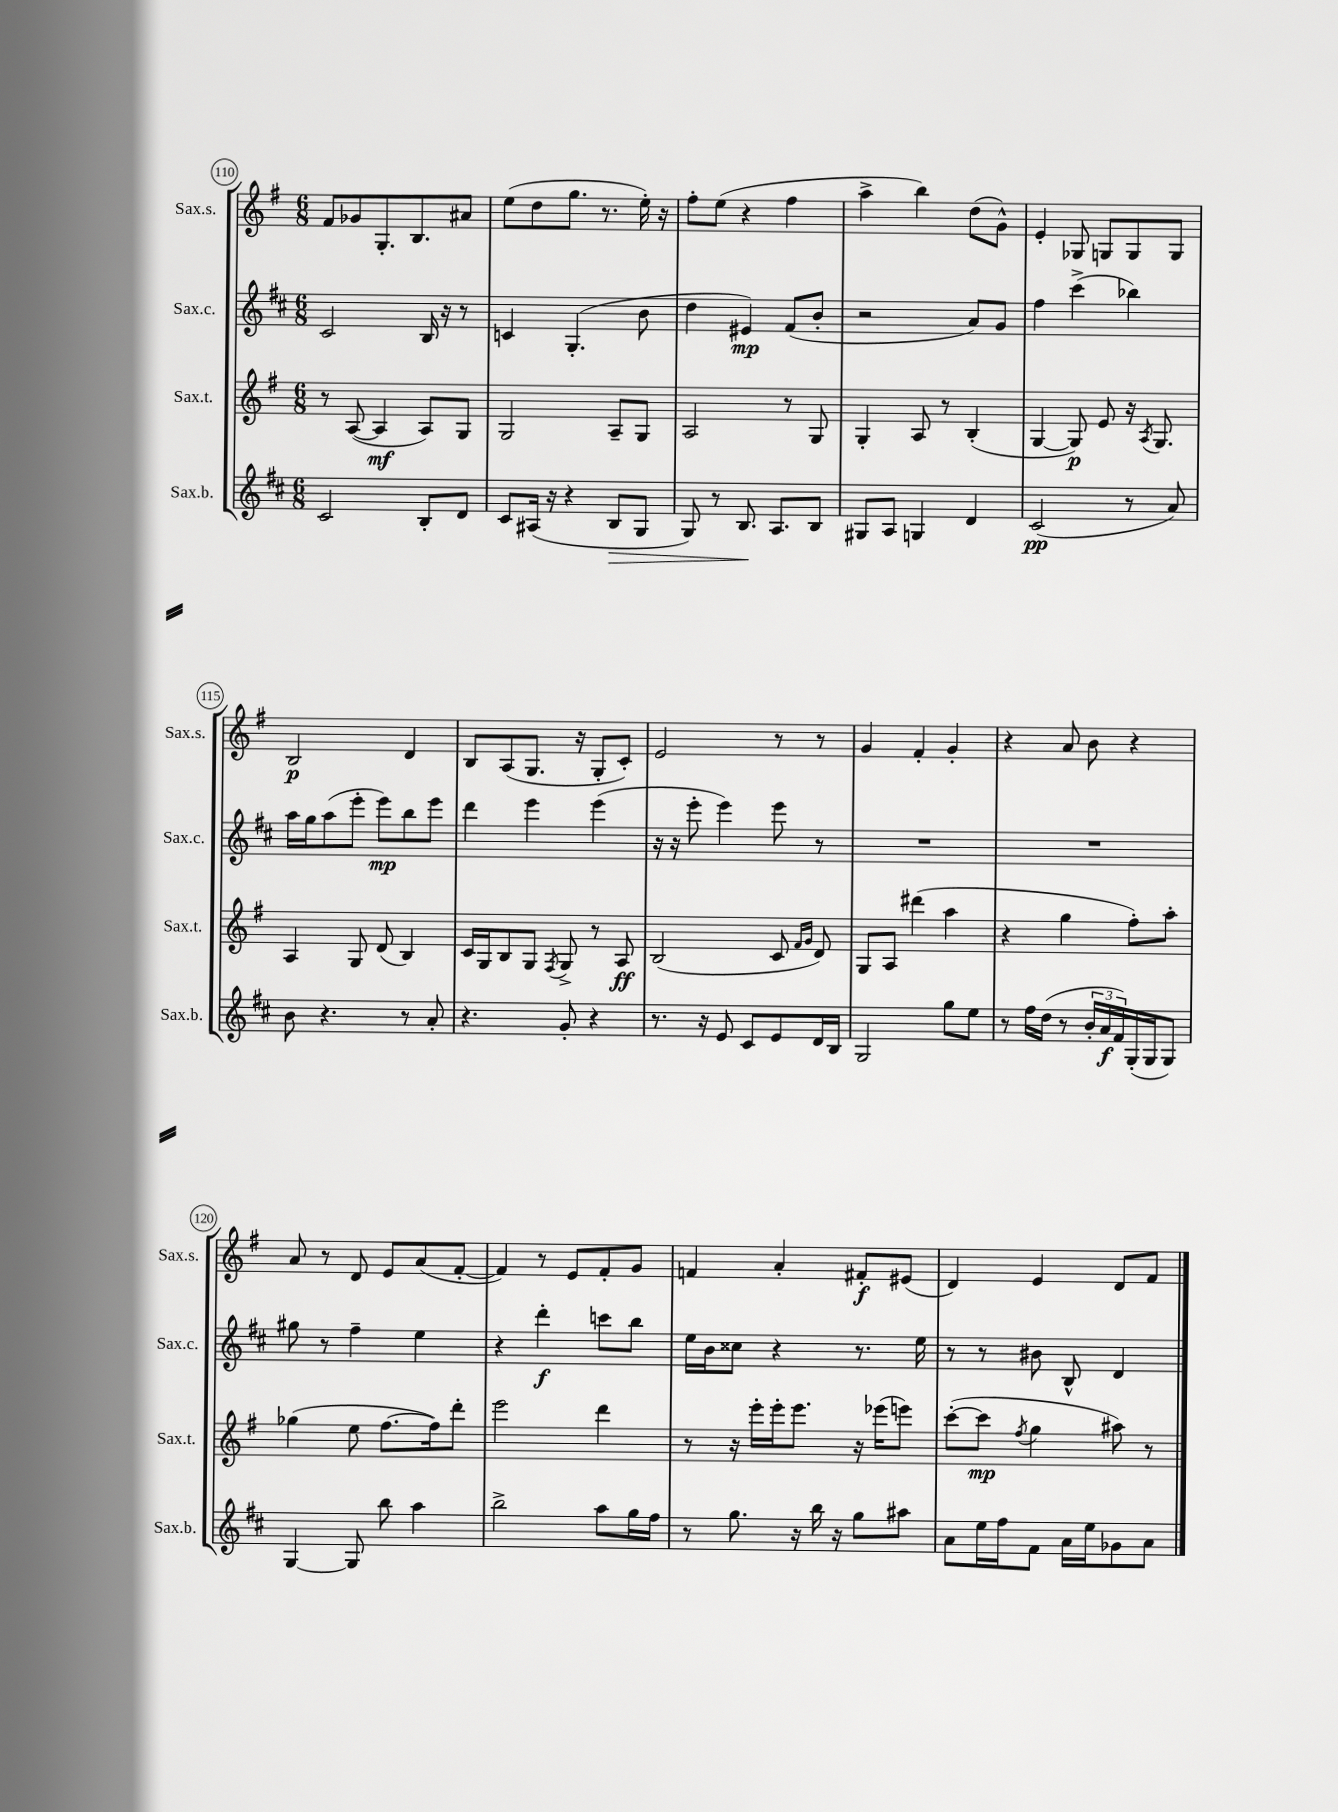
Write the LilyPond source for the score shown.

<<
\new StaffGroup <<
\new Staff = "s0" \with { instrumentName = "Sax.s." shortInstrumentName = "Sax.s." } {
    \clef treble \key g \major \numericTimeSignature \time 6/8
    fis'8 ges'8 g8.-. b8. ais'8 |
    e''8( d''8 g''8. r8. e''16-.) r16 |
    fis''8-. e''8( r4 fis''4 |
    a''4-> b''4) d''8( g'8-^) |
    e'4-. ges8 g8 g8 g8 |
    b2\p d'4 |
    b8 a8( g8. r16 g8-. c'8-.) |
    e'2 r8 r8 |
    g'4 fis'4-. g'4-. |
    r4 a'8 b'8 r4 |
    a'8 r8 d'8 e'8 a'8( fis'8~-. |
    fis'4) r8 e'8 fis'8-. g'8 |
    f'4 a'4-. fis'8-.\f eis'8( |
    d'4) e'4 d'8 fis'8 \bar "|." |
}
\new Staff = "s1" \with { instrumentName = "Sax.c." shortInstrumentName = "Sax.c." } {
    \clef treble \key d \major \numericTimeSignature \time 6/8
    cis'2 b16 r16 r8 |
    c'4 g4.-.( b'8 |
    d''4 eis'4\mp) fis'8( b'8-. |
    r2 a'8) g'8 |
    fis''4 cis'''4->( bes''4) |
    a''16 g''16 a''8( e'''8-. e'''8\mp) b''8 e'''8 |
    d'''4 e'''4 e'''4( |
    r16 r16 e'''8-. e'''4) e'''8 r8 |
    R2. |
    R2. |
    gis''8 r8 fis''4-- e''4 |
    r4 d'''4-.\f c'''8 b''8 |
    e''16 b'16 cisis''8 r4 r8. e''16 |
    r8 r8 bis'8 b8-^ d'4 \bar "|." |
}
\new Staff = "s2" \with { instrumentName = "Sax.t." shortInstrumentName = "Sax.t." } {
    \clef treble \key g \major \numericTimeSignature \time 6/8
    r8 a8~( a4\mf a8) g8 |
    g2 a8-- g8 |
    a2 r8 g8 |
    g4-. a8 r8 b4-.( |
    g4~ g8\p) e'8 r16 \acciaccatura { a8 } g8. |
    a4 g8 d'8( b4) |
    c'16 g16 b8 g8 \acciaccatura { fis8 } g8-> r8 a8\ff |
    b2( c'8 \grace { fis'16 g'16 } d'8) |
    g8 a8 dis'''4( a''4 |
    r4 g''4 fis''8-.) a''8-. |
    ges''4( e''8 fis''8.~ fis''16) d'''8-. |
    e'''2 d'''4 |
    r8 r16 e'''16-. e'''16-. e'''8. r16 ees'''16( e'''8) |
    c'''8~-.( c'''8\mp \acciaccatura { fis''8 } g''4 ais''8) r8 \bar "|." |
}
\new Staff = "s3" \with { instrumentName = "Sax.b." shortInstrumentName = "Sax.b." } {
    \clef treble \key d \major \numericTimeSignature \time 6/8
    cis'2 b8-. d'8 |
    cis'8 ais16( r16 r4 b8\> g8 |
    g8) r8 b8.\! a8. b8 |
    gis8 a8 g4 d'4 |
    cis'2\pp( r8 a'8) |
    b'8 r4. r8 a'8-. |
    r4. g'8-. r4 |
    r8. r16 e'8 cis'8 e'8 d'16 b16 |
    g2 g''8 e''8 |
    r8 fis''16 d''16( r8 \tuplet 3/2 { b'16-. a'16\f fis'16) } g16-.( g16 g8) |
    g4~ g8 b''8 a''4 |
    b''2-> a''8 g''16 fis''16 |
    r8 g''8. r16 b''16 r16 g''8 ais''8 |
    a'8 e''16 fis''16 fis'8 a'16 e''16 ges'8 a'8 \bar "|." |
}
>>
>>
\layout { \context { \Score currentBarNumber = #110 \override BarNumber.stencil = #(make-stencil-circler 0.1 0.3 ly:text-interface::print) } }
